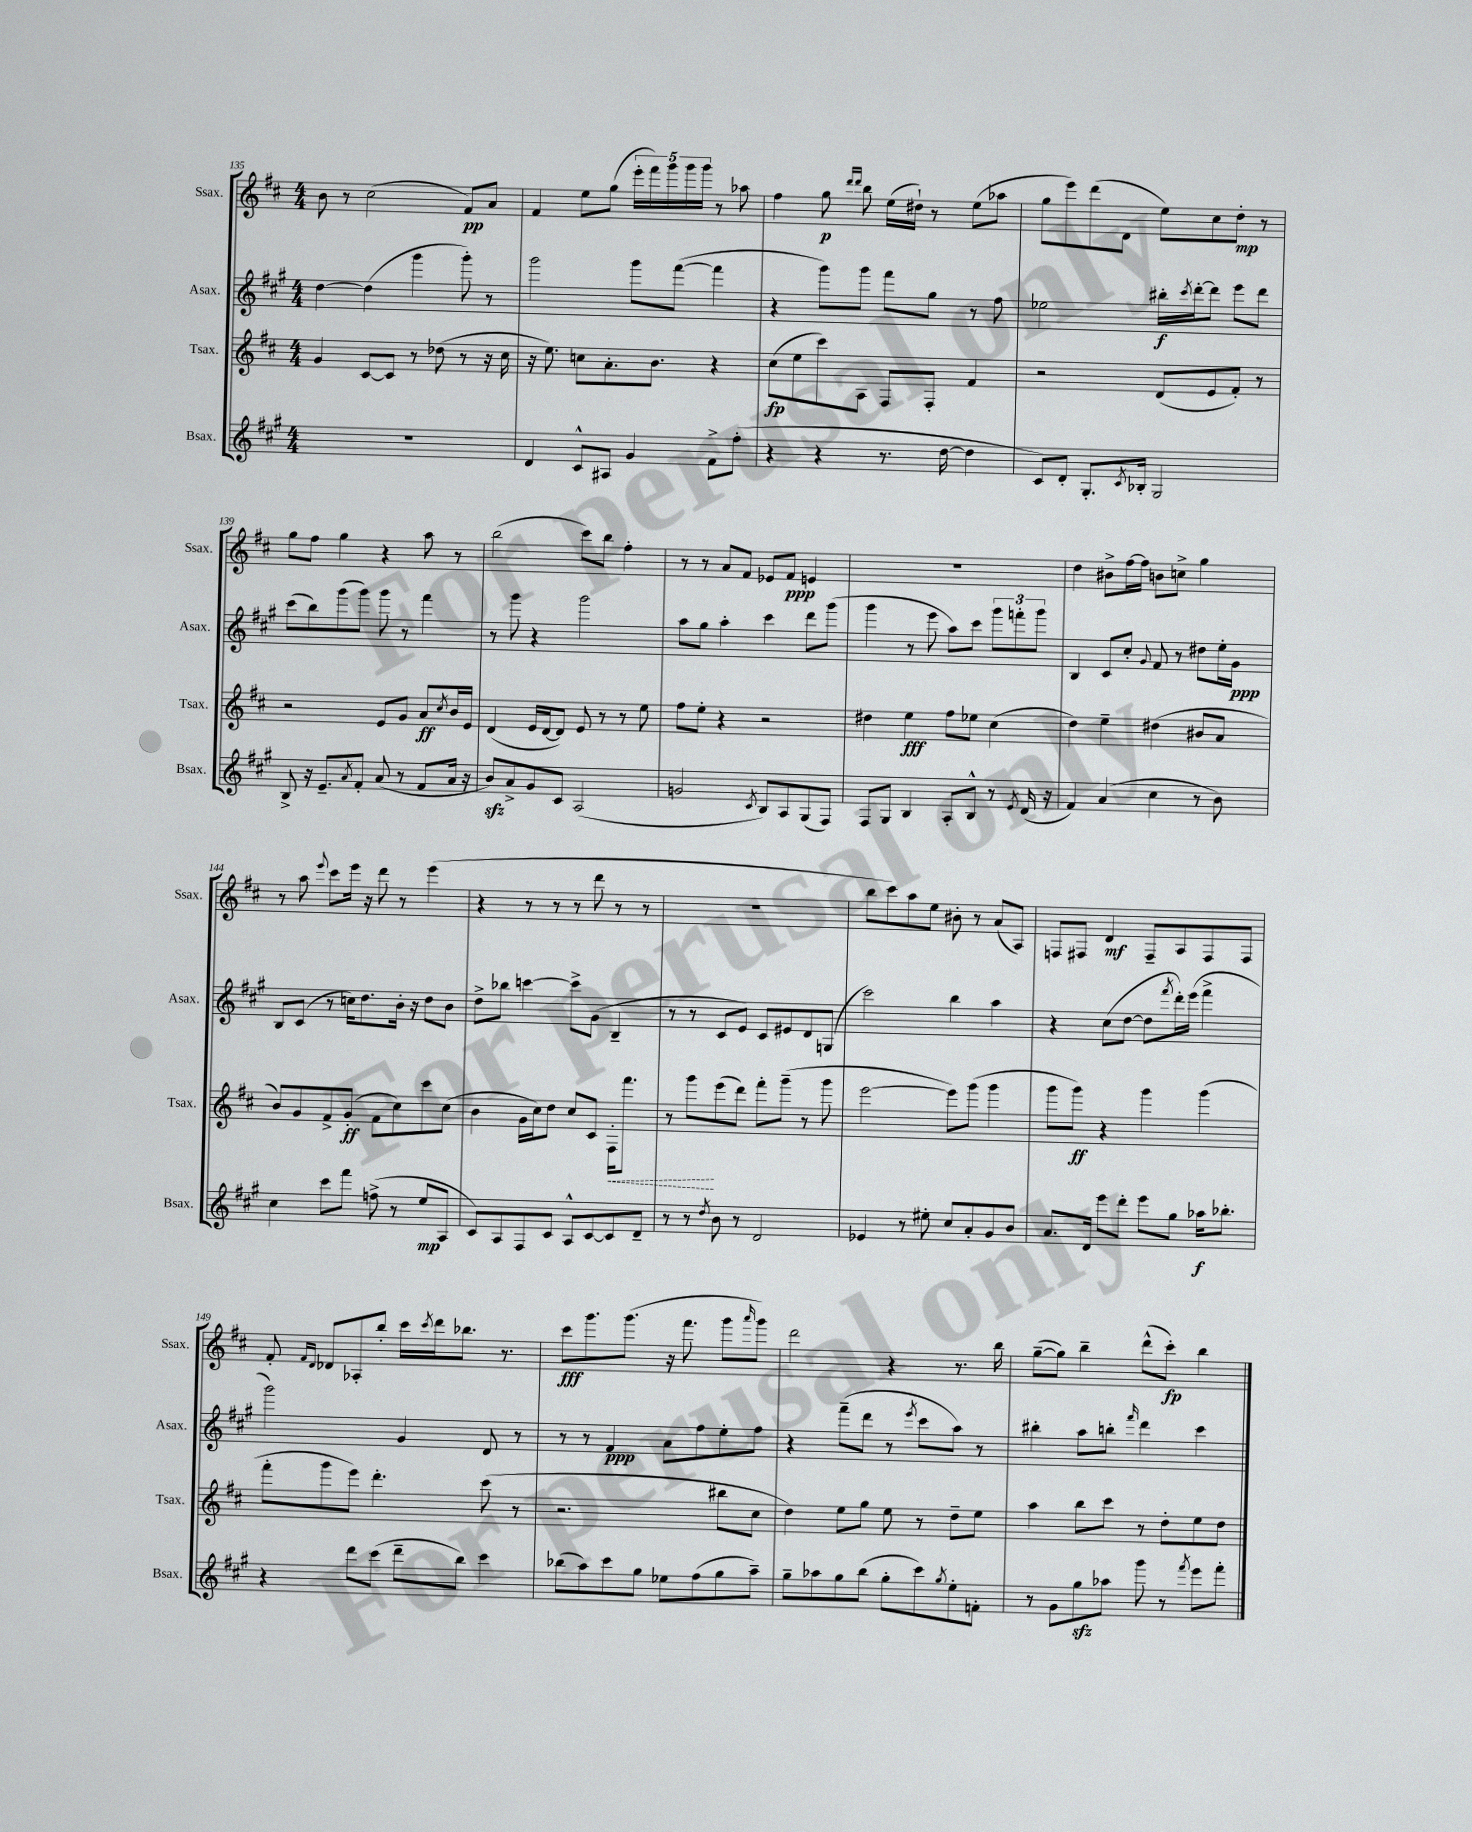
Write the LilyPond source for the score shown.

<<
\new StaffGroup <<
\new Staff = "s0" \with { instrumentName = "Ssax." shortInstrumentName = "Ssax." } {
    \clef treble \key d \major \numericTimeSignature \time 4/4
    b'8 r8 cis''2( fis'8\pp) a'8 |
    fis'4 e''8 g''8( \tuplet 5/4 { e'''16-. fis'''16) g'''16 g'''16 g'''16 } r8 aes''8 |
    fis''4 g''8\p \grace { d'''16 d'''16 } b''8 e''16( dis''16-!) r8 e''8( aes''8 |
    g''8 e'''8) d'''8( d'8 e''8) cis''8 d''8-.\mp r8 |
    g''8 fis''8 g''4 r4 a''8 r8 |
    b''2( cis'''8) b''8 fis''4-. |
    r8 r8 a'8 fis'8 ees'8 fis'8\ppp e'4 |
    R1 |
    d''4 bis'8-> fis''16~ fis''16 b'8 c''8-> g''4 |
    r8 a''8 \appoggiatura { e'''8 } cis'''8 e'''16 r16 d'''8 r8 e'''4( |
    r4 r8 r8 r8 d'''8 r8 r8 |
    R1 |
    b''8 cis'''8) a''8 e''8 bis'8-. r8 a'8( a8) |
    f8 fis8 d'4\mf fis8-- a8 fis8 fis8 |
    fis'8-. \grace { fis'16 d'16 } des'8 aes8-. b''8-. cis'''16 \acciaccatura { cis'''8 } d'''16 bes''8. r8. |
    cis'''8\fff g'''8. g'''8.( r16 fis'''8. g'''8 \grace { a'''16 } g'''8) |
    d'''2 r4 r8. b''16 |
    g''8~--( g''8) b''4-- d'''8-^( cis'''8-.\fp) b''4 \bar "|." |
}
\new Staff = "s1" \with { instrumentName = "Asax." shortInstrumentName = "Asax." } {
    \clef treble \key a \major \numericTimeSignature \time 4/4
    d''4~ d''4( gis'''4 gis'''8-.) r8 |
    gis'''2 gis'''8 fis'''8~( fis'''4 |
    r4 gis'''8) gis'''8 fis'''8 gis''8 r8 fis''8 |
    ees''2 bis''16-.\f \acciaccatura { cis'''8 } d'''16~-. d'''8 e'''8 d'''8 |
    cis'''8( b''8) gis'''8( gis'''8) gis'''8 r8 fis'''4 |
    r8 gis'''8 r4 gis'''2 |
    a''8 gis''8 a''4-. cis'''4 d'''8 gis'''8( |
    gis'''4 r8 e'''8 a''8) cis'''8 \tuplet 3/2 { gis'''8 f'''8-. gis'''8 } |
    b4 cis'8 cis''8-. \appoggiatura { gis'8 } fis'8 r8 dis''8 e''16-. gis'16\ppp |
    b8 cis'8( r8 c''16) d''8. b'16-. r16 d''8 b'8 |
    d''8-> bes''8 c'''4~ c'''8-> gis'8( b4-- |
    r8 r8 cis'8 e'8) cis'8 eis'8 d'8 g8( |
    cis'''2) b''4 a''4 |
    r4 cis''8( d''8~ d''8 \acciaccatura { fis'''8 } d'''16-.) e'''16( fis'''4-> |
    gis'''2) gis'4 d'8 r8 |
    r8 r8 fis'4\ppp a'8 fis''8 e''8-. fis''8 |
    r4 fis'''8--( d'''8 r8 \acciaccatura { e'''8 } cis'''8 a''8) r8 |
    bis''4-. a''8 b''8-. \grace { fis'''16 } d'''4 cis'''4 \bar "|." |
}
\new Staff = "s2" \with { instrumentName = "Tsax." shortInstrumentName = "Tsax." } {
    \clef treble \key d \major \numericTimeSignature \time 4/4
    g'4 cis'8~ cis'8 r8 des''8( r8 r16 cis''16 |
    r16 e''8.) c''8 a'8.-. b'8. r4 |
    cis''8\fp( e''8 cis'''8) a8 fis8 fis8-. fis'4 |
    r2 d'8( e'8 fis'8-.) r8 |
    r2 e'8 g'8 a'8\ff \acciaccatura { cis''8 } b'16 e'16 |
    d'4( e'16 d'16~ d'8) e'8 r8 r8 e''8 |
    fis''8 e''8-. r4 r2 |
    dis''4 e''4\fff fis''8 ees''8 cis''4( |
    d''4) e''4-- dis''4( bis'8 a'8 |
    b'8) g'8 fis'8-> g'8-.\ff( fis'8 cis''8) cis'''8 cis''8( |
    b'4 g'16 cis''16) d''8 cis''8 cis'8 \once \override Hairpin.style = #'dashed-line fis16-.\< fis'''8. |
    r8 g'''8\! e'''8( d'''8) fis'''8-. g'''8--( r8 g'''8 |
    e'''2~ e'''8) g'''8( g'''4 |
    g'''8 g'''8\ff) r4 g'''4 g'''4( |
    fis'''8-. g'''8 e'''8) d'''4.-. cis'''8( r8 |
    r2. bis''8 cis''8 |
    d''4) e''8 g''8 e''8 r8 d''8-- e''8 |
    a''4 b''8 cis'''8 r8 d''8-. e''8 d''8 \bar "|." |
}
\new Staff = "s3" \with { instrumentName = "Bsax." shortInstrumentName = "Bsax." } {
    \clef treble \key a \major \numericTimeSignature \time 4/4
    R1 |
    d'4 cis'8-^ ais8 gis'4 fis'8-> fis''8-.( |
    r4 r4 r8. d''16~ d''4 |
    cis'8) d'8-. gis8.-. \acciaccatura { cis'8 } bes16-. gis2 |
    b8-> r16 e'8.-- \acciaccatura { a'8 } fis'8-. a'8( r8 fis'8 a'16 r16 |
    b'8\sfz) a'8-> gis'8 cis'8 a2( |
    g'2 \acciaccatura { cis'8 } b8) a8 gis8( fis8) |
    fis8 gis8 b4 a8-. b8-^ r8 \acciaccatura { e'8 } d'16( r16 |
    fis'4) a'4( cis''4 r8 b'8) |
    cis''4 cis'''8 fis'''8 f''8->( r8 e''8\mp a8 |
    cis'8) a8 fis8 cis'8 a8-^ cis'8~ cis'8 d'8-- |
    r8 r8 \acciaccatura { d''8 } b'8 r8 d'2 |
    ees'4 r8 eis''8-. cis''8 a'8-. gis'8 b'8 |
    a'8. d'16 e'''8 d'''8-. e'''8 gis''8 aes''16\f bes''8.-. |
    r4 d'''8 cis'''8( d'''8-- b''8) cis'''4 |
    bes''8( a''8) cis'''8 gis''8 ees''8 fis''8( gis''8 a''8--) |
    gis''8-- aes''8 gis''8 b''8( gis''8-. cis'''8) \acciaccatura { gis''8 } e''8-. f'8-. |
    r8 gis'8 gis''8\sfz aes''8 gis'''8 r8 \acciaccatura { fis'''8 } e'''8 fis'''8-. \bar "|." |
}
>>
>>
\layout { \context { \Score currentBarNumber = #135 } }
